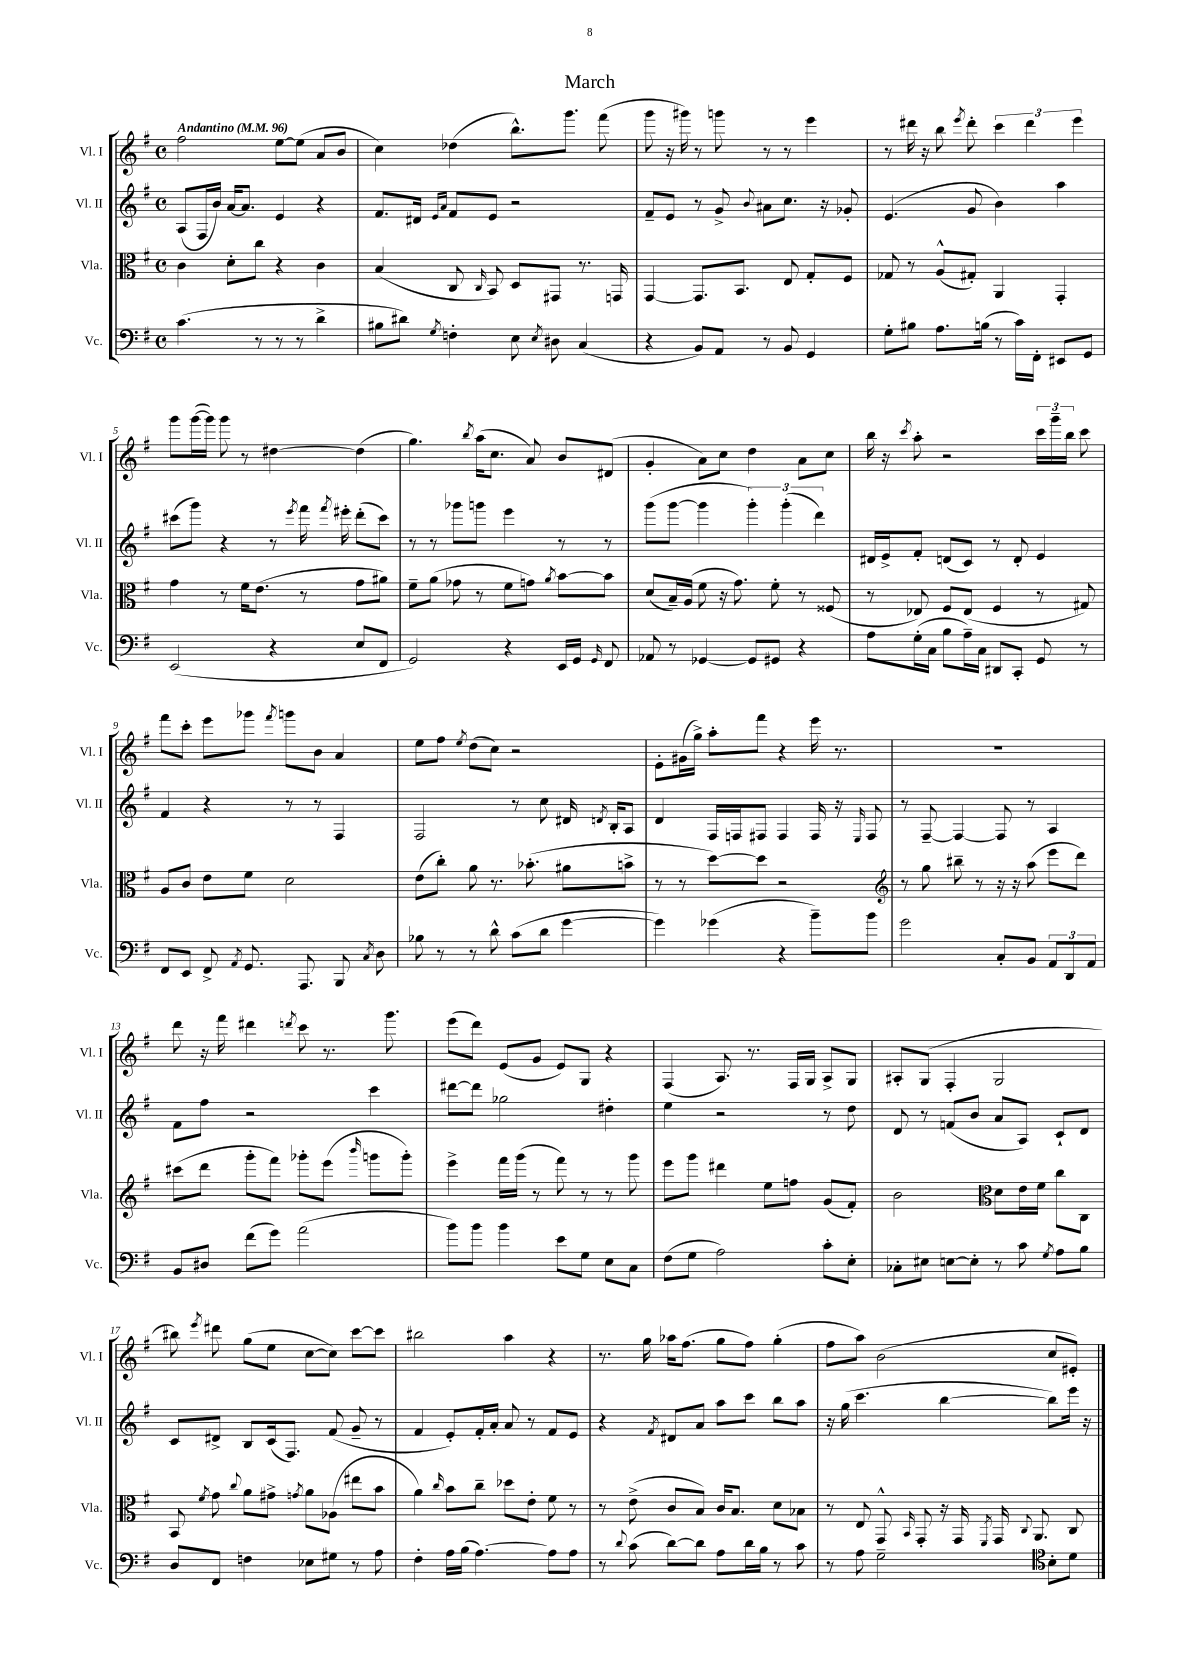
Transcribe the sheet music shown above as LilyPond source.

\header { title = "March" }
<<
\new StaffGroup <<
\new Staff = "s0" \with { instrumentName = "Vl. I" shortInstrumentName = "Vl. I" } {
    \clef treble \key g \major \defaultTimeSignature \time 4/4 \tempo "Andantino" 4 = 96
    \autoBeamOff fis''2 e''8[~ e''8]( a'8[ b'8] |
    c''4) des''4( b''8.[-^) g'''8.] fis'''8( |
    g'''8 r16 gis'''16) r8 g'''8 r8 r8 e'''4 |
    r8 dis'''16 r16 b''8 \acciaccatura { e'''8 } dis'''8-. \tuplet 3/2 { c'''4 dis'''4 e'''4 } |
    g'''8[ g'''16~( g'''16]) g'''8 r8 dis''4~ dis''4( |
    g''4.) \acciaccatura { b''8 } a''16[( c''8.] a'8) b'8[ dis'8]( |
    g'4-. a'8[) c''8] d''4 a'8[ c''8] |
    b''16 r16 \acciaccatura { c'''8 } a''8-. r2 \tuplet 3/2 { c'''16[ g'''16-- b''16] } c'''8 |
    fis'''8[ c'''8]-. e'''8[ ges'''8] \acciaccatura { fis'''8 } g'''8[ b'8] a'4 |
    e''8[ fis''8] \acciaccatura { e''8 } d''8[( c''8]) r2 |
    e'8[-. gis'16( g''16]->) a''8[-. fis'''8] r4 e'''16 r8. |
    R1 |
    d'''8 r16 fis'''16 dis'''4 \acciaccatura { d'''8 } c'''8 r8. g'''8. |
    e'''8[( d'''8]) e'8[( g'8] e'8[) g8] r4 |
    fis4( a8.) r8. fis16[ g16] a8[-> g8] |
    ais8[-. g8]( fis4-. g2 |
    bis''8) \acciaccatura { e'''8 } dis'''8 g''8[( e''8] c''8[~ c''8]) c'''8[~ c'''8] |
    bis''2 a''4 r4 |
    r8. g''16 aes''16[ fis''8.]( g''8[ fis''8]) g''4-.( |
    fis''8[ a''8]) b'2( c''8[ eis'8]-.) \bar "|." |
}
\new Staff = "s1" \with { instrumentName = "Vl. II" shortInstrumentName = "Vl. II" } {
    \clef treble \key g \major \defaultTimeSignature \time 4/4
    \autoBeamOff a8[( fis16 b'16]) a'16[~ a'8.] e'4 r4 |
    fis'8.[ dis'16] \grace { e'16[ a'16] } fis'8[ e'8] r2 |
    fis'8[-- e'8] r8 g'8-> \appoggiatura { b'8 } ais'8[ c''8.] r16 ges'8-. |
    e'4.( g'8 b'4) a''4 |
    cis'''8[( g'''8]) r4 r8 \acciaccatura { e'''8 } fis'''16 \acciaccatura { fis'''8 } eis'''16-. d'''8[-.( cis'''8]) |
    r8 r8 ges'''8[ g'''8] e'''4 r8 r8 |
    g'''8[( g'''8]~ g'''4 \tuplet 3/2 { g'''4-.) g'''4-.( d'''4) } |
    dis'16[ e'16-> fis'8]-. d'8[( c'8]) r8 d'8-. e'4 |
    fis'4 r4 r8 r8 fis4 |
    fis2 r8 c''8 dis'16 \acciaccatura { d'8 } b16[-. a8] |
    d'4 fis16[ f16 fis8] fis4 fis16 r16 \grace { e16 } fis8 |
    r8 fis8~-- fis4~ fis8 r8 a4 |
    fis'8[ fis''8] r2 c'''4 |
    dis'''8[~ dis'''8] ges''2 dis''4-. |
    e''4 r2 r8 d''8 |
    d'8 r8 f'8[( b'8] a'8[ a8]) c'8[-! d'8] |
    c'8[ dis'8]-> b8[ c'16( fis8.]) fis'8( g'8-- r8 |
    fis'4 e'8[-.) fis'16-. a'16]-. a'8 r8 fis'8[ e'8] |
    r4 \acciaccatura { fis'8 } dis'8[ a'8] a''8[ c'''8] b''8[ a''8] |
    r16 g''16( c'''4. b''4~ b''8[) e'''16] r16 \bar "|." |
}
\new Staff = "s2" \with { instrumentName = "Vla." shortInstrumentName = "Vla." } {
    \clef alto \key g \major \defaultTimeSignature \time 4/4
    \autoBeamOff c'4 d'8[-. c''8] r4 c'4 |
    b4( c8 \grace { c16 } b,8) d8[ gis,8] r8. g,16 |
    g,4~ g,8.[ b,8.] e8 g8[-. fis8] |
    ges8 r8 a8[-^( gis8]-.) a,4 g,4-. |
    g'4 r8 fis'16[ e'8.]( r8 g'8[ ais'8]) |
    fis'8[-- a'8]( ges'8 r8 fis'8[ g'8]) \acciaccatura { a'8 } b'8[~ b'8] |
    d'8[( b16--) a16]( fis'8 r16 g'8.) fis'8-. r8 fisis8( |
    r8 ees8) fis8[ ees8]( fis4 r8 gis8) |
    a8[ c'8] e'8[ fis'8] d'2 |
    e'8[( c''8]-.) a'8 r8. bes'8.-.( ais'8[ b'8]-> |
    r8 r8 d''8[~) d''8] r2 |
    \clef treble r8 g''8 bis''8-- r8 r16 r16 a''8( e'''8[ d'''8]) |
    cis'''8[( d'''8] g'''8[-. fis'''8]) ges'''8[-. e'''8]( \grace { b'''16 } g'''8[ g'''8]-.) |
    e'''4-> fis'''16[ g'''16]( r8 fis'''8) r8 r8 g'''8 |
    e'''8[ g'''8] dis'''4 e''8[ f''8] g'8[( fis'8]-.) |
    b'2 \clef alto d'8[ e'16 fis'16] c''8[ c8] |
    b,8 \acciaccatura { fis'8 } g'8 \appoggiatura { c''8 } a'8[ gis'8]-> \acciaccatura { g'8 } a'8[ aes8]( eis''8[ b'8] |
    a'4) \grace { c''16 } b'8[ c''8]-- des''8[ e'8]-. fis'8 r8 |
    r8 e'8->( c'8[ b8]) c'16[ b8.] d'8[ bes8] |
    r8 e8 g,8-^ \grace { b,16 } g,8-. r16 g,16 \acciaccatura { fis,8 } g,16 \appoggiatura { c8 } a,8. c8 \bar "|." |
}
\new Staff = "s3" \with { instrumentName = "Vc." shortInstrumentName = "Vc." } {
    \clef bass \key g \major \defaultTimeSignature \time 4/4
    \autoBeamOff c'4.( r8 r8 r8 d'4-> |
    bis8[ dis'8]) \acciaccatura { g8 } f4-. e8 \acciaccatura { e8 } dis8 c4( |
    r4 b,8[) a,8] r8 b,8 g,4 |
    g8[-. bis8] a8.[ b16]( r8 c'16[) fis,16]-. eis,8[ g,8] |
    e,2( r4 e8[ fis,8] |
    g,2) r4 e,16[ g,16] \grace { g,16 } fis,8 |
    aes,8 r8 ges,4~ ges,8[ gis,8] r4 |
    a8[ g16-.( c16] b8[ a16--) c16] dis,8[ c,8]-. g,8 r8 |
    fis,8[ e,8] fis,8-> \acciaccatura { a,8 } g,8. a,,8. b,,8 \acciaccatura { c8 } d8 |
    bes8 r8 r8 d'8-^ c'8[( d'8] g'4~ |
    g'4) ges'4( r4 b'8[--) b'8] |
    g'2 c8[-. b,8] \tuplet 3/2 { a,8[ d,8 a,8] } |
    b,8[ dis8] fis'8[( g'8]) a'2( |
    b'8[) b'8] b'4 e'8[ g8] e8[ c8] |
    fis8[( g8] a2) c'8[-. e8]-. |
    ces8[-. eis8] e8[~ e8]-. r8 c'8 \acciaccatura { g8 } a8[ b8] |
    d8[ fis,8] f4 ees8[ gis8] r8 a8 |
    fis4-. a16[ b16]( a4.~) a8[ a8] |
    r8 \appoggiatura { d'8 } c'8( d'8[~) d'8] a8[ d'16 b16] r8 c'8 |
    r8 a8 g2-- \clef tenor b8[-. d'8] \bar "|." |
}
>>
>>
